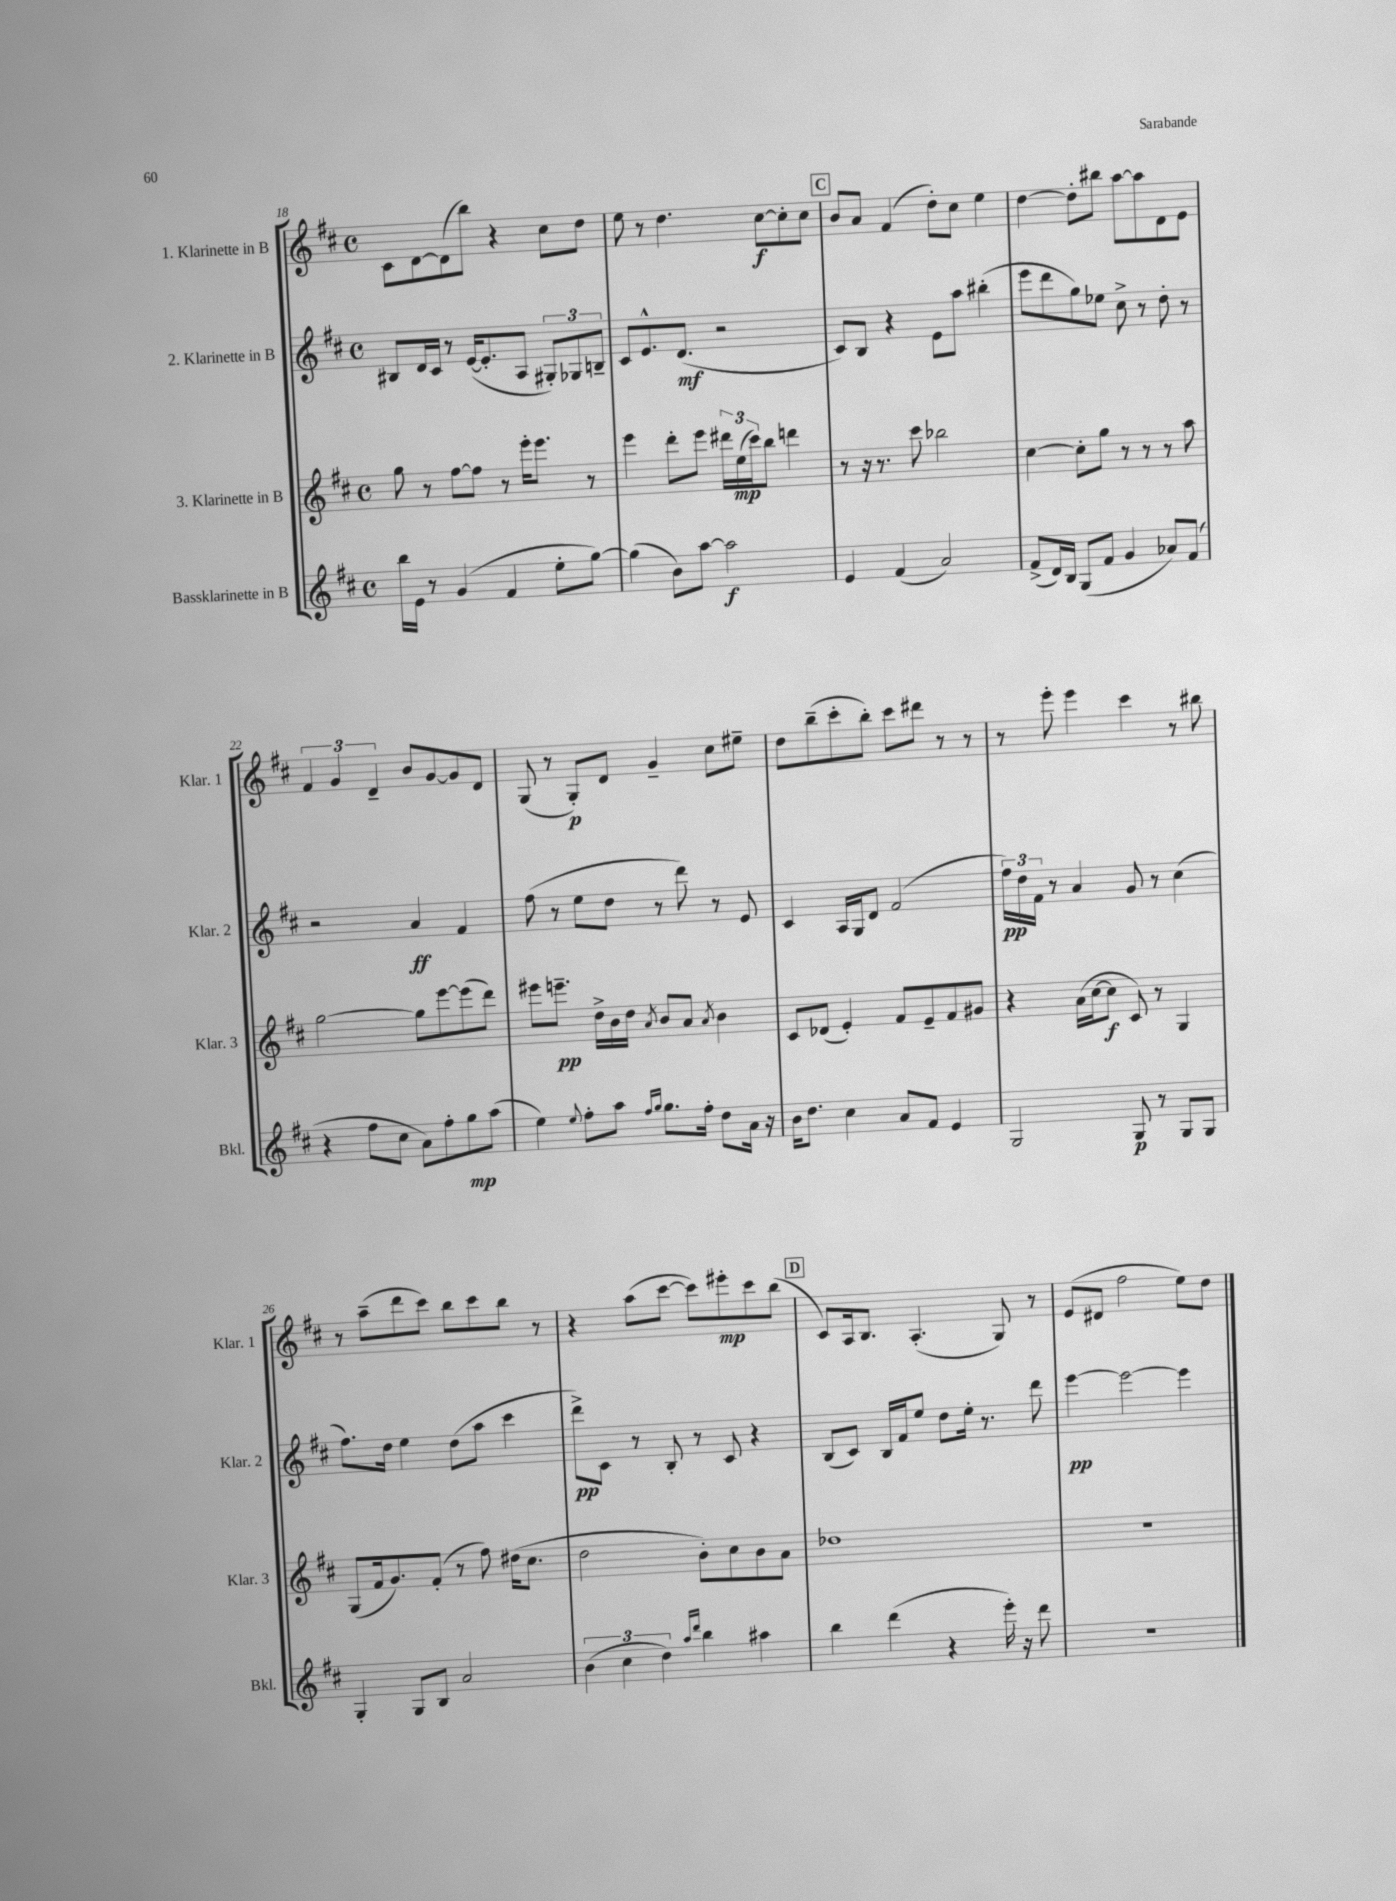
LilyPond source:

<<
\new StaffGroup <<
\new Staff = "s0" \with { instrumentName = "1. Klarinette in B" shortInstrumentName = "Klar. 1" } {
    \clef treble \key d \major \defaultTimeSignature \time 4/4
    cis'8 d'8~ d'8( b''8) r4 cis''8 d''8 |
    e''8 r8 d''4. cis''8~\f cis''8-. cis''8 |
    \mark \markup { \box "C" } b'8 a'8 fis'4( d''8-.) cis''8 e''4 |
    d''4~ d''8-. bis''8 a''8~ a''8 d'8 e'8 |
    \tuplet 3/2 { fis'4 g'4 d'4-- } b'8 g'8~ g'8 d'8 |
    g8( r8 g8-.\p) d'8 g'4-- cis''8 eis''8-- |
    d''8 b''8--( cis'''8-. b''8-.) cis'''8 dis'''8 r8 r8 |
    r8 e'''8-. e'''4 cis'''4 r8 bis''8 |
    r8 a''8--( d'''8 cis'''8) b''8 cis'''8 b''8 r8 |
    r4 a''8( cis'''8~ cis'''8) eis'''8-.\mp cis'''8 b''8( |
    \mark \markup { \box "D" } cis'8) a16 b8. a4.-.( g8) r8 |
    e'8( dis'8 fis''2 e''8) d''8 \bar "|." |
}
\new Staff = "s1" \with { instrumentName = "2. Klarinette in B" shortInstrumentName = "Klar. 2" } {
    \clef treble \key d \major \defaultTimeSignature \time 4/4
    bis8 d'16 cis'16 r8 e'16~( e'8.-. a8 \tuplet 3/2 { gis8-.) ges8 b8-- } |
    cis'8 e'8.-^ d'8.\mf( r2 |
    \mark \markup { \box "C" } cis'8) b8 r4 e'8 a''8 bis''4-.( |
    e'''8 d'''8 g''8) ees''8 cis''8-> r8 d''8-. r8 |
    r2 a'4\ff fis'4 |
    fis''8( r8 e''8 d''8 r8 d'''8) r8 e'8 |
    cis'4 a16 g16 d'8 fis'2( |
    \tuplet 3/2 { fis''16\pp) d''16 fis'16 } r8 a'4 g'8 r8 cis''4( |
    fis''8.) d''16 e''4 d''8( a''8 cis'''4 |
    d'''8->\pp) cis'8 r8 b8-. r8 cis'8 r4 |
    \mark \markup { \box "D" } b8( cis'8) b16 fis'16 e''8 d''8 e''16-. r8. d'''8 |
    e'''4~\pp e'''2~ e'''4 \bar "|." |
}
\new Staff = "s2" \with { instrumentName = "3. Klarinette in B" shortInstrumentName = "Klar. 3" } {
    \clef treble \key d \major \defaultTimeSignature \time 4/4
    g''8 r8 fis''8~ fis''8 r8 e'''16-. e'''8. r8 |
    e'''4 d'''8-. e'''8 \tuplet 3/2 { dis'''16 e''16\mp( cis'''16) } b''8 d'''4 |
    \mark \markup { \box "C" } r8 r16 r8. cis'''8 bes''2 |
    cis''4~ cis''8-. g''8 r8 r8 r8 a''8 |
    g''2~ g''8 e'''8~ e'''8( d'''8) |
    eis'''8 e'''8.--\pp d''16-> b'16 d''16 \acciaccatura { a'8 } b'8 a'8 \acciaccatura { a'8 } b'4 |
    cis'8 des'8( e'4-.) fis'8 e'8-- fis'8 gis'8 |
    r4 a'16( cis''16~ cis''8\f cis'8) r8 g4 |
    g8( fis'16 g'8.) fis'8-.( r8 fis''8) dis''16( cis''8. |
    d''2 b'8-.) cis''8 b'8 a'8 |
    \mark \markup { \box "D" } des''1 |
    R1 \bar "|." |
}
\new Staff = "s3" \with { instrumentName = "Bassklarinette in B" shortInstrumentName = "Bkl." } {
    \clef treble \key d \major \defaultTimeSignature \time 4/4
    b''16 e'16 r8 g'4( fis'4 e''8-. g''8~) |
    g''4( b'8) a''8~ a''2\f |
    \mark \markup { \box "C" } e'4 fis'4( a'2) |
    fis'8->( d'16) b16 g8( fis'8 g'4 aes'8) fis'8( |
    r4 fis''8 cis''8 a'8) fis''8-. g''8\mp a''8( |
    e''4) \appoggiatura { e''8 } fis''8-. a''8 \grace { fis''16 g''16 } g''8. fis''16-. d''8 a'16 r16 |
    b'16 d''8. cis''4 a'8 fis'8 e'4 |
    g2 g8\p r8 g8 g8 |
    g4-. g8 b8 a'2 |
    \tuplet 3/2 { b'4( cis''4 d''4) } \grace { a''16 d'''16 } b''4 ais''4 |
    \mark \markup { \box "D" } b''4 d'''4( r4 e'''16-.) r16 d'''8 |
    R1 \bar "|." |
}
>>
>>
\layout { \context { \Score currentBarNumber = #18 } }
